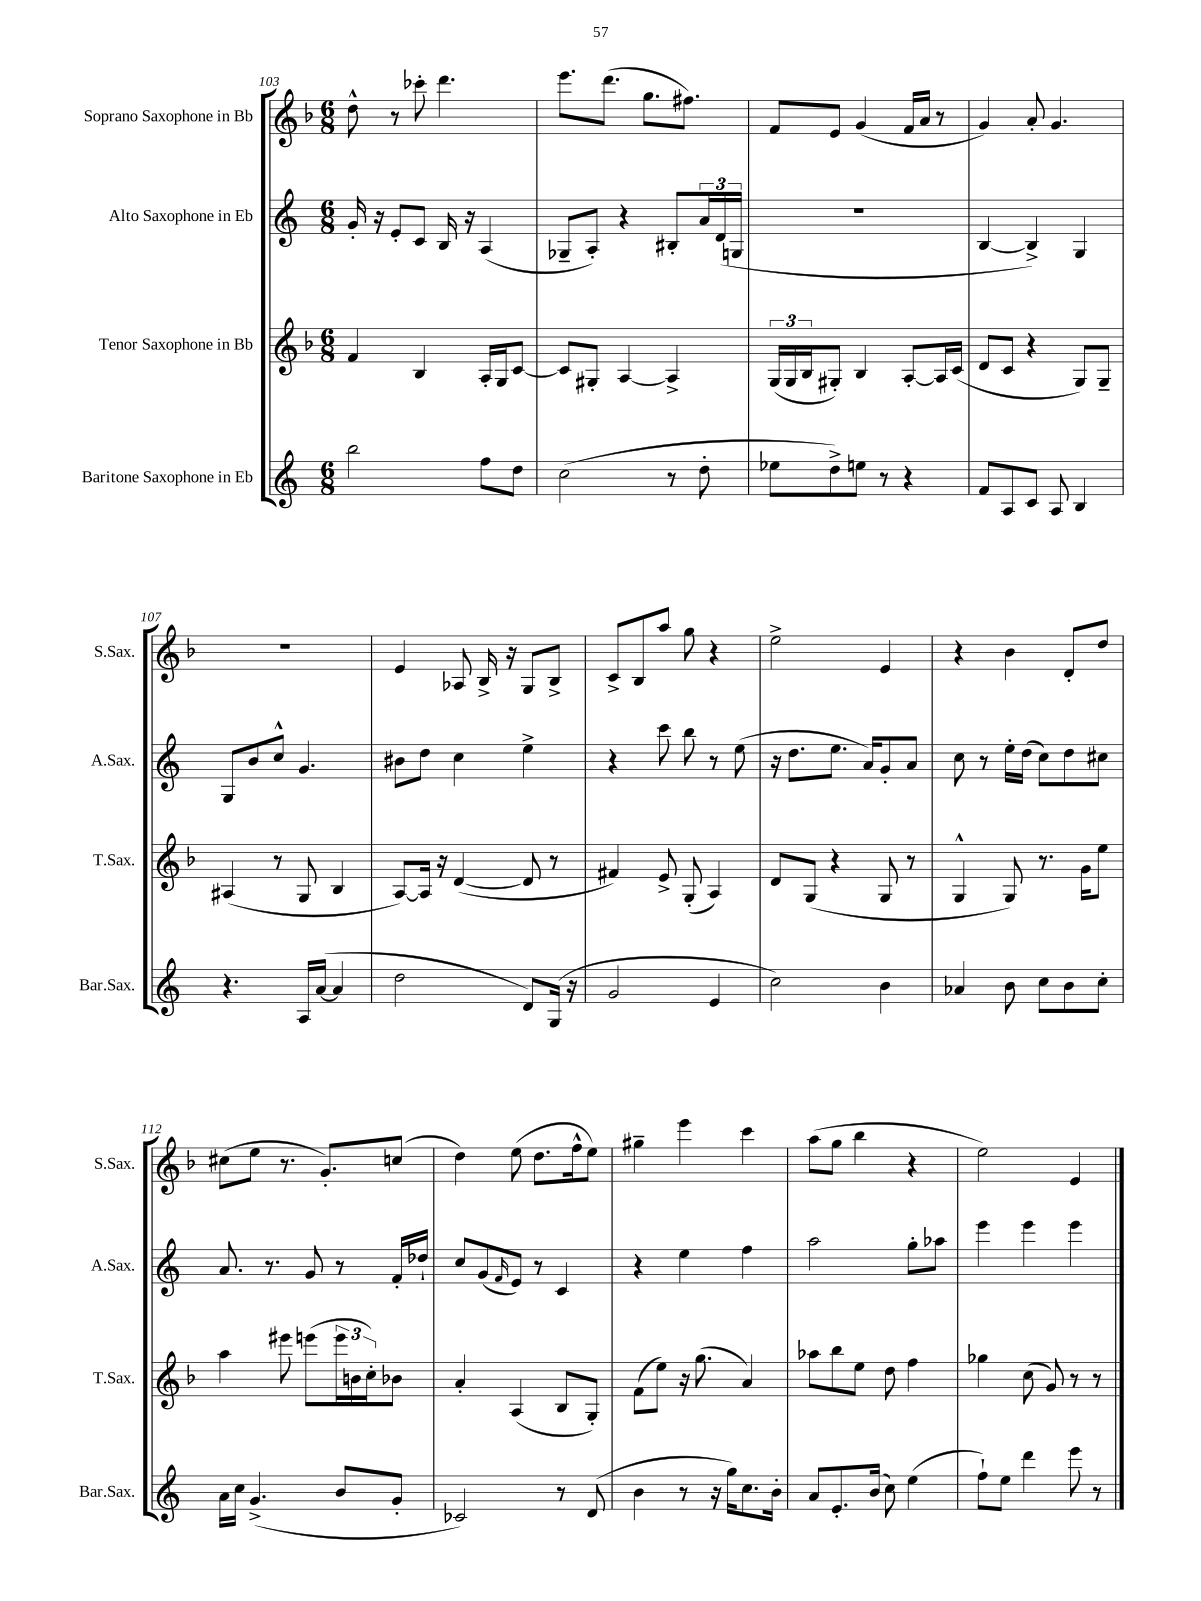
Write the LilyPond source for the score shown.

<<
\new StaffGroup <<
\new Staff = "s0" \with { instrumentName = "Soprano Saxophone in Bb" shortInstrumentName = "S.Sax." } {
    \clef treble \key f \major \numericTimeSignature \time 6/8
    d''8-^ r8 ces'''8-. d'''4. |
    e'''8. d'''8.( g''8. fis''8.) |
    f'8 e'8 g'4( f'16 a'16 r8 |
    g'4) a'8-. g'4. |
    R2. |
    e'4 aes8 bes16-> r16 g8 bes8-> |
    c'8-> bes8 a''8 g''8 r4 |
    e''2-> e'4 |
    r4 bes'4 d'8-. d''8 |
    cis''8( e''8 r8. g'8.-.) c''8( |
    d''4) e''8( d''8. f''16-^ e''8) |
    gis''4-- e'''4 c'''4 |
    a''8( g''8 bes''4 r4 |
    e''2) e'4 \bar "|." |
}
\new Staff = "s1" \with { instrumentName = "Alto Saxophone in Eb" shortInstrumentName = "A.Sax." } {
    \clef treble \key c \major \numericTimeSignature \time 6/8
    g'16-. r16 e'8-. c'8 b16 r16 a4( |
    ges8-- a8-.) r4 bis8-. \tuplet 3/2 { a'16 d'16( g16 } |
    R2. |
    b4~ b4->) g4 |
    g8 b'8 c''8-^ g'4. |
    bis'8 d''8 c''4 e''4-> |
    r4 c'''8 b''8 r8 e''8( |
    r16 d''8. e''8. a'16) g'8-. a'8 |
    c''8 r8 e''16-. d''16( c''8) d''8 cis''8 |
    a'8. r8. g'8 r8 f'16-. des''16-! |
    c''8 g'8( \grace { f'16 } e'8) r8 c'4 |
    r4 e''4 f''4 |
    a''2 g''8-. aes''8 |
    e'''4 e'''4 e'''4 \bar "|." |
}
\new Staff = "s2" \with { instrumentName = "Tenor Saxophone in Bb" shortInstrumentName = "T.Sax." } {
    \clef treble \key f \major \numericTimeSignature \time 6/8
    f'4 bes4 a16-. g16 c'8~ |
    c'8 gis8-. a4~ a4-> |
    \tuplet 3/2 { g16( g16 bes16 } gis8-.) bes4 a8~-. a16 c'16( |
    d'8 c'8 r4 g8) g8-- |
    ais4( r8 g8 bes4 |
    a8~) a16 r16 d'4~( d'8 r8 |
    fis'4) e'8-> g8-.( a4) |
    d'8 g8( r4 g8 r8 |
    g4-^ g8) r8. g'16 e''8 |
    a''4 eis'''8 e'''8( \tuplet 3/2 { e'''16 b'16 c''16-.) } bes'8 |
    a'4-. a4( bes8 g8-.) |
    f'8( e''8) r16 g''8.( a'4) |
    aes''8 bes''8 e''8 d''8 f''4 |
    ges''4 c''8( g'8) r8 r8 \bar "|." |
}
\new Staff = "s3" \with { instrumentName = "Baritone Saxophone in Eb" shortInstrumentName = "Bar.Sax." } {
    \clef treble \key c \major \numericTimeSignature \time 6/8
    b''2 f''8 d''8 |
    c''2( r8 d''8-. |
    ees''8 d''8->) e''8 r8 r4 |
    f'8 a8 c'8 a8 b4 |
    r4. a16 a'16~( a'4 |
    d''2 d'8) g16( r16 |
    g'2 e'4 |
    c''2) b'4 |
    aes'4 b'8 c''8 b'8 c''8-. |
    a'16 c''16 g'4.->( b'8 g'8-. |
    ces'2) r8 d'8( |
    b'4 r8 r16 g''16) c''8. b'16-. |
    a'8 e'8.-. b'16( c''8) e''4( |
    f''8-!) e''8 d'''4 e'''8 r8 \bar "|." |
}
>>
>>
\layout { \context { \Score currentBarNumber = #103 } }
